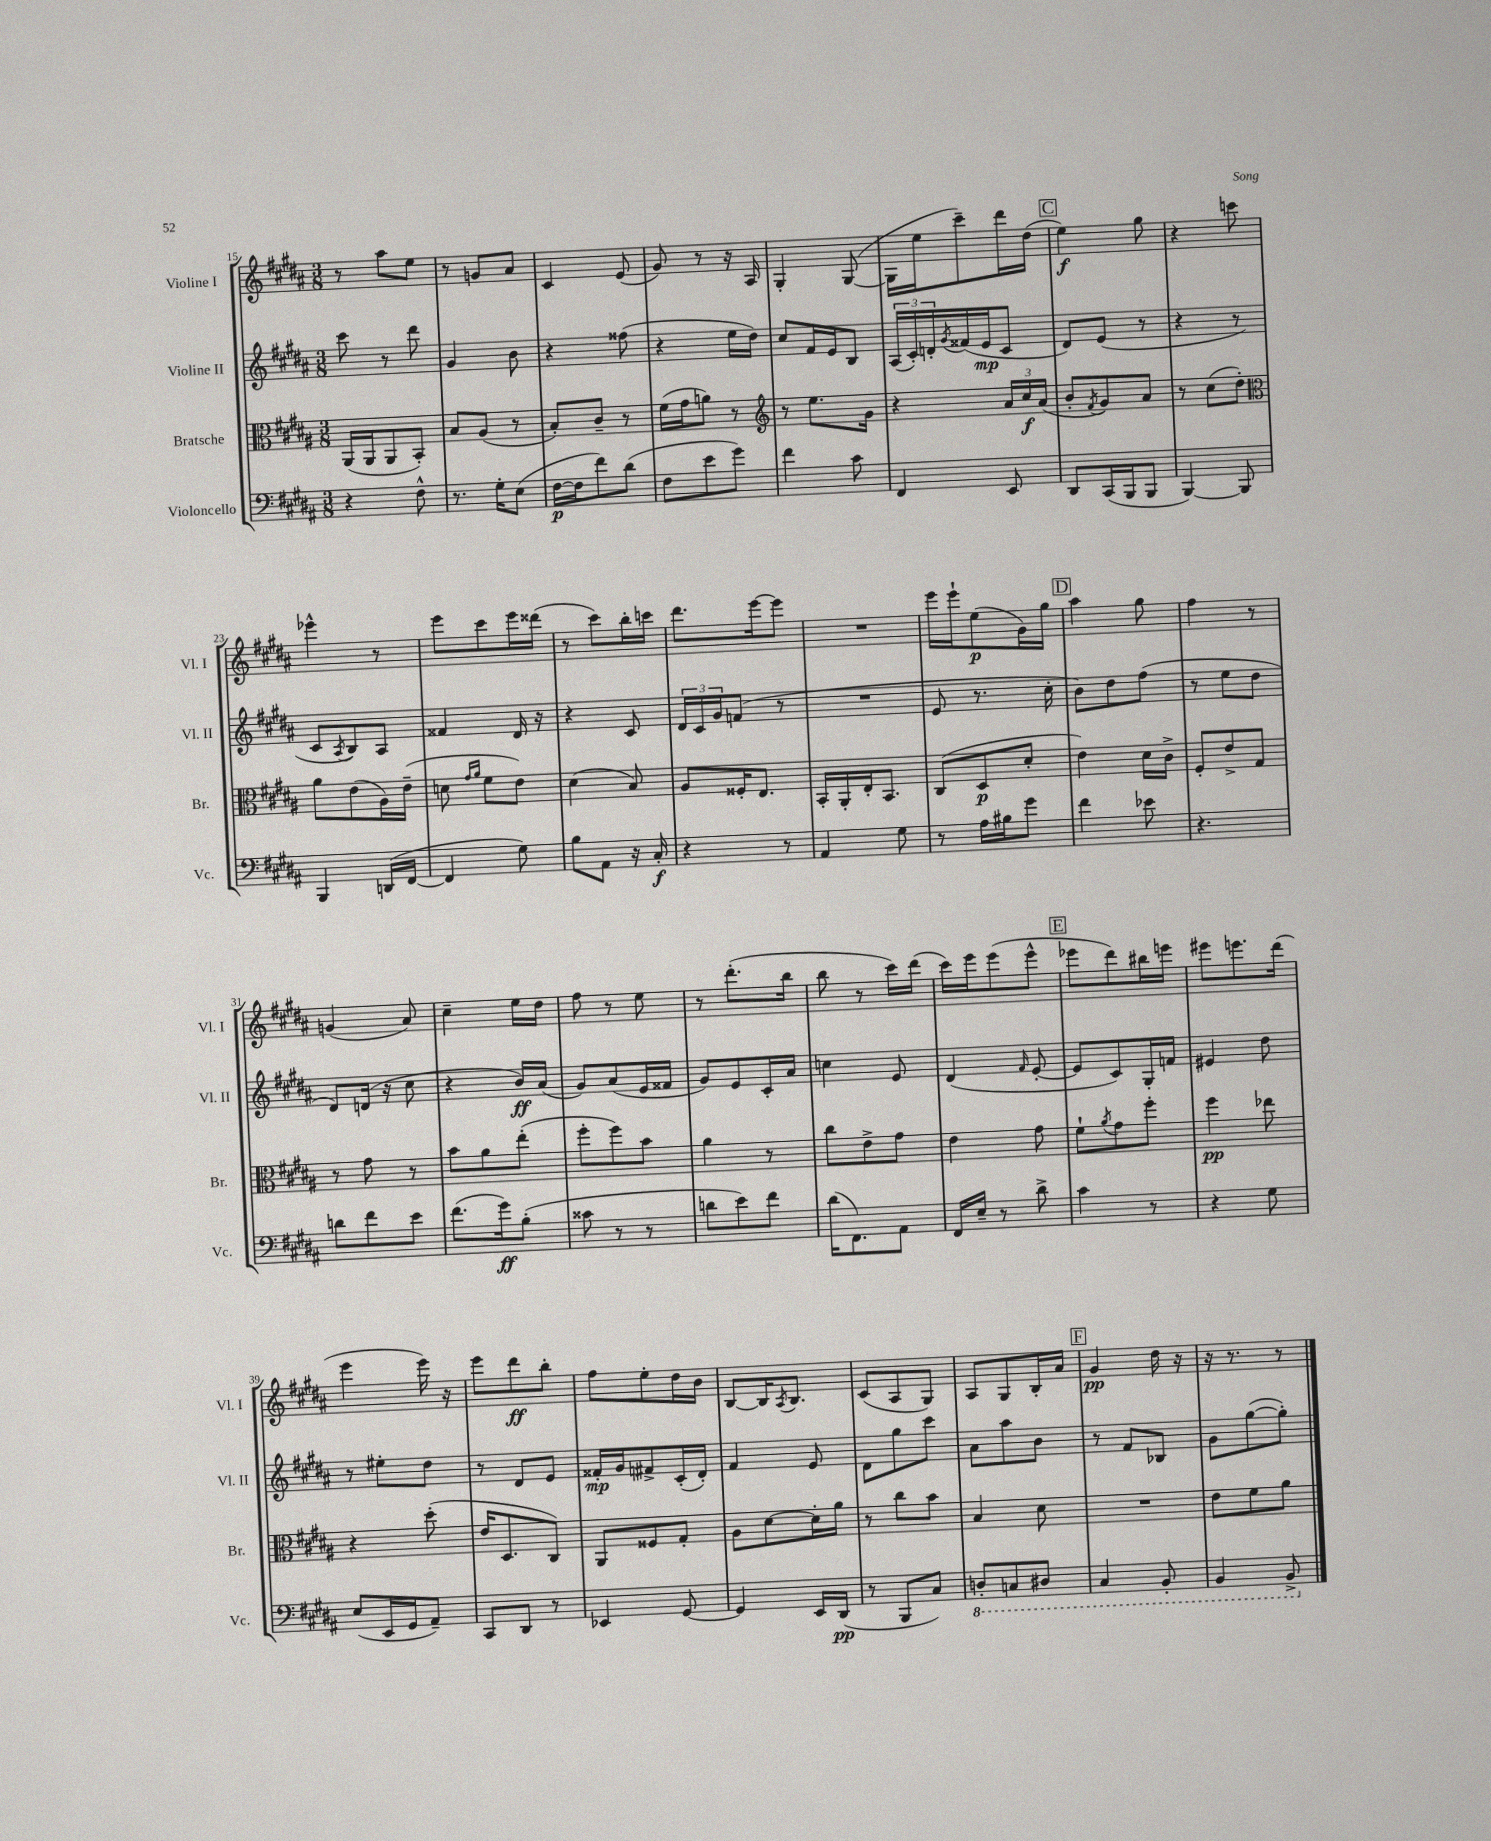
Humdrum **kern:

**kern	**kern	**kern	**kern
*staff4	*staff3	*staff2	*staff1
*clefF4	*clefC3	*clefG2	*clefG2
*k[f#c#g#d#a#]	*k[f#c#g#d#a#]	*k[f#c#g#d#a#]	*k[f#c#g#d#a#]
*M3/8	*M3/8	*M3/8	*M3/8
4r	(16AA#/LL	8ccc#\	8r
.	16AA#/J	.	.
.	8AA#/	8r	8aa#\L
8F#^^\	8BB'/J)	8ddd#\	8ee\J
=	=	=	=
8.r	8B/L	4g#/	8r
.	(8A#/J	.	8g/L
16G#'\LK	.	.	.
(8E\J	8r	8b\	8a#/J
=	=	=	=
[16F#\LL	8B'/L)	4r	4c#/
16F#\]J	.	.	.
8f#\)	8c#~/J	.	.
(8d#\J	8r	(8ff##\	(8e/
=	=	=	=
8F#\L	(16f#\LL	4r	8g#/)
.	16g#\J	.	.
8e\	8a\J)	.	8r
8g#\J)	8r	16ee\LL	16r
.	.	16dd#\JJ)	16A#/
=	=	=	=
*	*clefG2	*	*
4f#\	8r	8cc#/L	4G#'/
.	8.ee\L	16f#/L	.
.	.	16e/J	.
8c#\	.	8B/J	([8G#/
.	16g#\Jk	.	.
=	=	=	=
4FF#/	4r	(24A#/LL	16G#\]LL
.	.	24c#'/)	.
.	.	.	16ee\J
.	.	24d'/	.
.	.	8qg#/	.
.	.	(16f##/	8ccc#~\)
.	.	16e/J	.
8EE/	24a#/LL	8c#/J	16ddd#\L
.	24cc#/	.	.
.	.	.	(16dd#\JJ
.	(24a#/JJ	.	.
=	=	=	=
8DD#/L	8b'/L	8d#/L)	4ee\)
.	8qf#/	.	.
(16CC#/L	8g#/)	(8e/J	.
16BBB/J	.	.	.
8BBB/J	8a#/J	8r	8gg#\
=	=	=	=
[4BBB/)	8r	4r	4r
.	(8cc#\L	.	.
8BBB/]	8dd#'\J)	8r	8ccc\
=	=	=	=
*	*clefC3	*	*
4BBB/	8a#\L	8c#/L	4eee-^^\
.	.	8qA#/	.
.	(8e\	8B/)	.
(16DD/LL	16A#\L)	8A#/J	8r
[16FF#/JJ	(16e~\JJ	.	.
=	=	=	=
4FF#/]	8d\	4f##/	8eee\L
.	16qqg#/LL	.	.
.	16qqa#/JJ	.	.
.	8f#\L	.	8ccc#\
8G#\)	8e\J)	16d#/	16eee\L
.	.	16r	(16ddd##\JJ
=	=	=	=
8B\L	(4d#\	4r	8r
8AA#\J	.	.	8ccc#\L)
16r	8B/)	8c#/	16bb'\L
16C#'/	.	.	16ccc\JJ
=	=	=	=
4r	8A#/L	24d#/LL	8.ddd#\L
.	.	24c#/	.
.	.	24g#/J	.
.	16F##'/K	(8f/J	.
.	8.E/J	.	[16eee\k
8r	.	8r	8eee\]J
=	=	=	=
4AA#/	16BB'/LL	4.r	4.r
.	16AA#'/	.	.
.	16E'/J	.	.
.	8.BB/J	.	.
8G#\	.	.	.
=	=	=	=
8r	(8C#/L	8e/	16eee\LL
.	.	.	16eee`\J
16A#\LL	8D#/	8.r	(8ee\
16B#\J	.	.	.
8g#\J	8d#'/J	.	16g#\L)
.	.	16cc#'\	16gg#\JJ
=	=	=	=
4f#\	4e\)	8b\L)	4aa#\
.	.	8dd#\	.
8e-\	16d#\LL	(8ff#\J	8gg#\
.	16c#^\JJ	.	.
=	=	=	=
4.r	8F#'/L	8r	4ff#\
.	8e^/	8ee\L	.
.	8G#/J	8dd#\J	8r
=	=	=	=
8d\L	8r	8d#/L)	(4g/
8f#\	8g#\	(16d/Jk	.
.	.	16r	.
8e\J	8r	8cc#\	8a#/)
=	=	=	=
(8.f#\L	8b\L	4r	4cc#~\
.	8a#\	.	.
16g#\k)	.	.	.
(8B'\J	(8ee'\J	16b/LL)	16ee\LL
.	.	(16a#/JJ	16dd#\JJ
=	=	=	=
8c##\	8ff#'\L	8g#/L)	8ff#\
8r	8ff#\)	(8a#/	8r
8r	8b\J	16e/L	8ee\
.	.	16f##/JJ	.
=	=	=	=
8d\L	4a#\	8g#/L)	8r
8e\)	.	8e/	(8.ddd#'\L
8f#\J	8r	16c#'/L	.
.	.	16a#/JJ	16bb\Jk
=	=	=	=
(16d#\LK	8cc#\L	4cc\	8bb\
8.FF#\)	.	.	.
.	8e^\	.	8r
8AA#\J	8g#\J	8e/	16ccc#\LL)
.	.	.	(16ddd#\JJ
=	=	=	=
16FF#/LL	4e\	(4d#/	16ccc#\LL)
16E~/JJ	.	.	16eee\J
8r	.	.	(8eee\
.	.	16qqf#/	.
8d#^\	8g#\	[8e'/	8eee^^\J
=	=	=	=
4c#\	8f#`\L	8e/]L	8eee-\L
.	8qa#/	.	.
.	8g#\	8c#/)	8ddd#\)
8r	8ff#'\J	16G#'/L	16bb#\L
.	.	16f/JJ	16eee\JJ
=	=	=	=
4r	4ff#\	4e#/	8eee#\L
.	.	.	8.eee\
8G#\	8ee-\	8dd#\	.
.	.	.	(16ddd#\Jk
=	=	=	=
(8E/L	4r	8r	4eee\
16EE/L	.	8ee#'\L	.
16GG#/J	.	.	.
8AA#~/J)	(8dd#'\	8dd#\J	16eee\)
.	.	.	16r
=	=	=	=
8CC#/L	16e/LK	8r	8eee\L
.	8.D#/	.	.
8DD#/J	.	8d#/L	8ddd#\
8r	8C#/J)	8e/J	8bb'\J
=	=	=	=
4EE-/	8AA#/L	16f##'/LL	8ff#\L
.	.	16g#/J	.
.	8F##/	8f#^/	8ee'\
[8GG#/	8G#'/J	(16c#'/L	16dd#\L
.	.	16d#'/JJ)	16b\JJ
=	=	=	=
4GG#/]	8A#\L	4f#/	[8B/L
.	[8d#\	.	16B/]K
.	.	.	8qA#/
.	.	.	8.B/J
16EE/LL	16d#'\]L	8e/	.
(16DD#/JJ	16a#\JJ	.	.
=	=	=	=
8r	8r	8d#\L	(8c#/L
8BBB/L	8cc#\L	8gg#\	8A#/
8C#/J)	8b\J	8ccc#\J	8G#/J)
=	=	=	=
8DD'/L	4B/	8a#\L	8A#/L
8CC/	.	8aa#\	8G#/
8DD#/J	8d#\	8b\J	16B'/L
.	.	.	16a#/JJ
=	=	=	=
4CC#/	4.r	8r	4g#/
.	.	8f#/L	.
8BBB'/	.	8B-/J	16dd#\
.	.	.	16r
=	=	=	=
4BBB/	8e\L	8g#\L	16r
.	.	.	8.r
.	8f#\	([8gg#\	.
8BBB^/	8a#\J	8gg#'\]J)	8r
==	==	==	==
*-	*-	*-	*-
